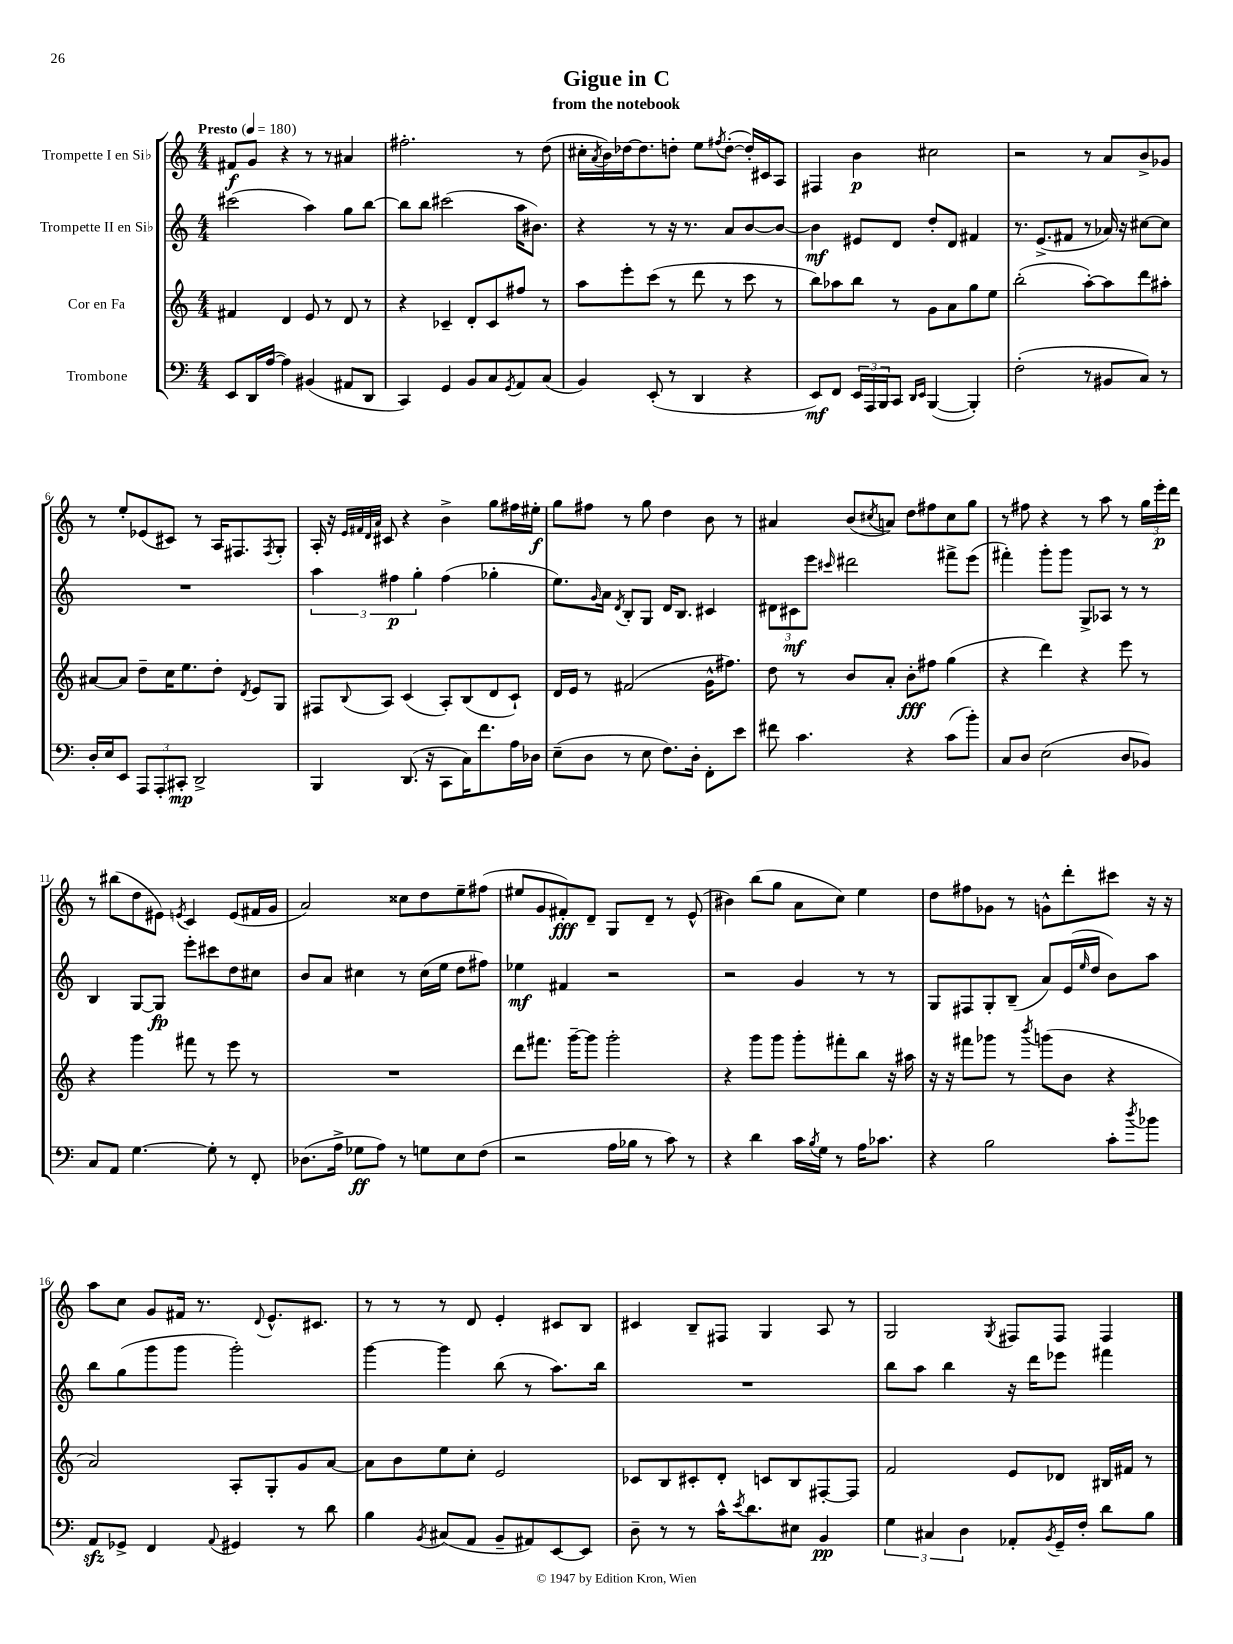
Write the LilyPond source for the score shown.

\header { title = "Gigue in C" subtitle = "from the notebook" }
<<
\new StaffGroup <<
\new Staff = "s0" \with { instrumentName = "Trompette I en Sib" } {
    \clef treble \key c \major \numericTimeSignature \time 4/4 \tempo "Presto" 4 = 180
    fis'8\f g'8 r4 r8 r8 ais'4 |
    fis''2.-. r8 d''8( |
    cis''16-. \acciaccatura { a'8 } b'16) des''16~ des''8. d''8-. e''8 \acciaccatura { fis''8 } d''8~-.( d''16-.) cis'16 a8 |
    fis4 b'4\p cis''2 |
    r2 r8 a'8 b'8-> ges'8 |
    r8 e''8-. ees'8( cis'8) r8 a16 fis8. \acciaccatura { fis8 } g8-. |
    a16-. r16 \grace { e'32 fis'32 d'32 a'32 } cis'8 r4 b'4-> g''8 fis''16 eis''16-.\f |
    g''8 fis''8 r8 g''8 d''4 b'8 r8 |
    ais'4 b'8( \acciaccatura { cis''8 } a'8) d''8 fis''8 cis''8 g''8 |
    r8 fis''8 r4 r8 a''8 r8 \tuplet 3/2 { g''16 e'''16-.\p d'''16 } |
    r8 bis''8( d''8 eis'8) \acciaccatura { e'8 } c'4 e'8( fis'16 g'16 |
    a'2) cisis''8 d''8 e''8-- fis''8( |
    eis''8 g'8 fis'8-.\fff) d'8-- g8 d'8-- r8 e'8-^( |
    bis'4) b''8( g''8 a'8 c''8) e''4 |
    d''8 fis''8 ges'8 r8 g'8-^ d'''8-. cis'''8 r16 r16 |
    a''8 c''8 g'8 fis'16 r8. \appoggiatura { d'8 } e'8.-^ cis'8. |
    r8 r8 r8 d'8 e'4-. cis'8 b8 |
    cis'4 b8-- fis8 g4 a8 r8 |
    g2 \acciaccatura { g8 } fis8 fis8 fis4 \bar "|." |
}
\new Staff = "s1" \with { instrumentName = "Trompette II en Sib" } {
    \clef treble \key c \major \numericTimeSignature \time 4/4
    cis'''2( a''4) g''8 b''8~ |
    b''8 b''8 cis'''2( a''16 bis'8.) |
    r4 r8 r16 r8. a'8 b'8~ b'8~ |
    b'4\mf eis'8 d'8 d''8-. d'8 fis'4 |
    r8. e'8.->( fis'8 r8 aes'16) r16 cis''8~ cis''8 |
    R1 |
    \tuplet 3/2 { a''4 fis''4\p g''4-. } fis''4( ges''4-. |
    e''8.) \grace { g'16 } a'16 \acciaccatura { d'8 } b8-. g8 d'16 b8. cis'4 |
    \tuplet 3/2 { dis'8 cis'8\mf e'''8 } \grace { cis'''16 } dis'''2 fis'''8-> e'''8( |
    fis'''4-.) g'''8-. g'''8 g8-> aes8 r8 r8 |
    b4 g8~ g8\fp e'''8-. cis'''8 d''8 cis''8 |
    b'8 a'8 cis''4 r8 cis''16( e''16 d''8 fis''8) |
    ees''4\mf fis'4 r2 |
    r2 g'4 r8 r8 |
    g8 fis8 g8-. b8--( a'8) e'16( \grace { e''16 } d''16 b'8) a''8 |
    b''8 g''8( g'''8 g'''8 g'''2-.) |
    g'''4~ g'''4 b''8( r8 a''8.) b''16 |
    R1 |
    b''8 a''8 b''4 r16 d'''16 ees'''8 fis'''4 \bar "|." |
}
\new Staff = "s2" \with { instrumentName = "Cor en Fa" } {
    \clef treble \key c \major \numericTimeSignature \time 4/4
    fis'4 d'4 e'8 r8 d'8 r8 |
    r4 ces'4-- d'8-. ces'8 fis''8 r8 |
    a''8 e'''8-. c'''8( r8 d'''8 r8 c'''8 r8 |
    b''8) aes''8 b''8 r8 g'8 a'8 g''8 e''8 |
    b''2-.( a''8~-.) a''8 d'''8 ais''8-. |
    ais'8~ ais'8 d''8-- c''16 e''8. d''8-. \acciaccatura { d'8 } e'8 g8 |
    fis8 \appoggiatura { b8 } a8 c'4( a8-.) b8( d'8 c'8-!) |
    d'16 e'16 r8 fis'2( g'16-^ fis''8.) |
    d''8 r8 b'8 a'8-. b'8-.\fff fis''8 g''4( |
    r4 d'''4) r4 e'''8 r8 |
    r4 g'''4 fis'''8 r8 e'''8 r8 |
    R1 |
    d'''8 fis'''8. g'''16~-- g'''8 g'''2-. |
    r4 g'''8 g'''8 g'''8-. fis'''8-. b''8 r16 ais''16 |
    r16 r16 fis'''8 ges'''8 r8 \acciaccatura { b'''8 } g'''8( b'8 r4 |
    a'2) a8-. g8-. g'8 a'8~ |
    a'8 b'8 e''8 c''8-. e'2 |
    ces'8 b8 cis'8-. d'8-. c'8 b8 fis8~-. fis8 |
    f'2 e'8 des'8 bis16 fis'16 r8 \bar "|." |
}
\new Staff = "s3" \with { instrumentName = "Trombone" } {
    \clef bass \key c \major \numericTimeSignature \time 4/4
    e,8 d,16 a16~( a4) bis,4( ais,8 d,8 |
    c,4) g,4 b,8 c8 \acciaccatura { g,8 } a,8 c8( |
    b,4) e,8-.( r8 d,4 r4 |
    e,8\mf) f,8 \tuplet 3/2 { e,16 a,,16 b,,16 } c,8 \grace { d,16 e,16 } b,,4~( b,,4-.) |
    f2-.( r8 bis,8 c8) r8 |
    d16-. e16 e,8 \tuplet 3/2 { a,,8 a,,8-. cis,8-.\mp } d,2-> |
    b,,4 d,8.( r16 c,8 c16) f'8. a16 des16 |
    e8--( d8 r8 e8 f8.) d16-. f,8-. e'8 |
    fis'8 c'4. r4 c'8( b'8-.) |
    c8 d8 e2( d8 bes,8) |
    c8 a,8 g4.~ g8-. r8 f,8-. |
    des8.( a16-> ges8\ff a8) r8 g8 e8 f8( |
    r2 a16 bes16 r8 c'8) r8 |
    r4 d'4 c'16 \acciaccatura { b8 } g16 r8 a16 ces'8. |
    r4 b2 c'8-. \acciaccatura { d''8 } bes'8 |
    a,8\sfz ges,8-> f,4 \appoggiatura { a,8 } gis,4 r8 d'8 |
    b4 \acciaccatura { b,8 } cis8( a,8 b,8-- ais,8) e,8~ e,8 |
    d8-- r8 r8 c'16-^ \acciaccatura { e'8 } d'8. eis8 b,4\pp |
    \tuplet 3/2 { g4 cis4 d4 } aes,8-. \acciaccatura { b,8 } g,16-- f16-. d'8 b8 \bar "|." |
}
>>
>>
